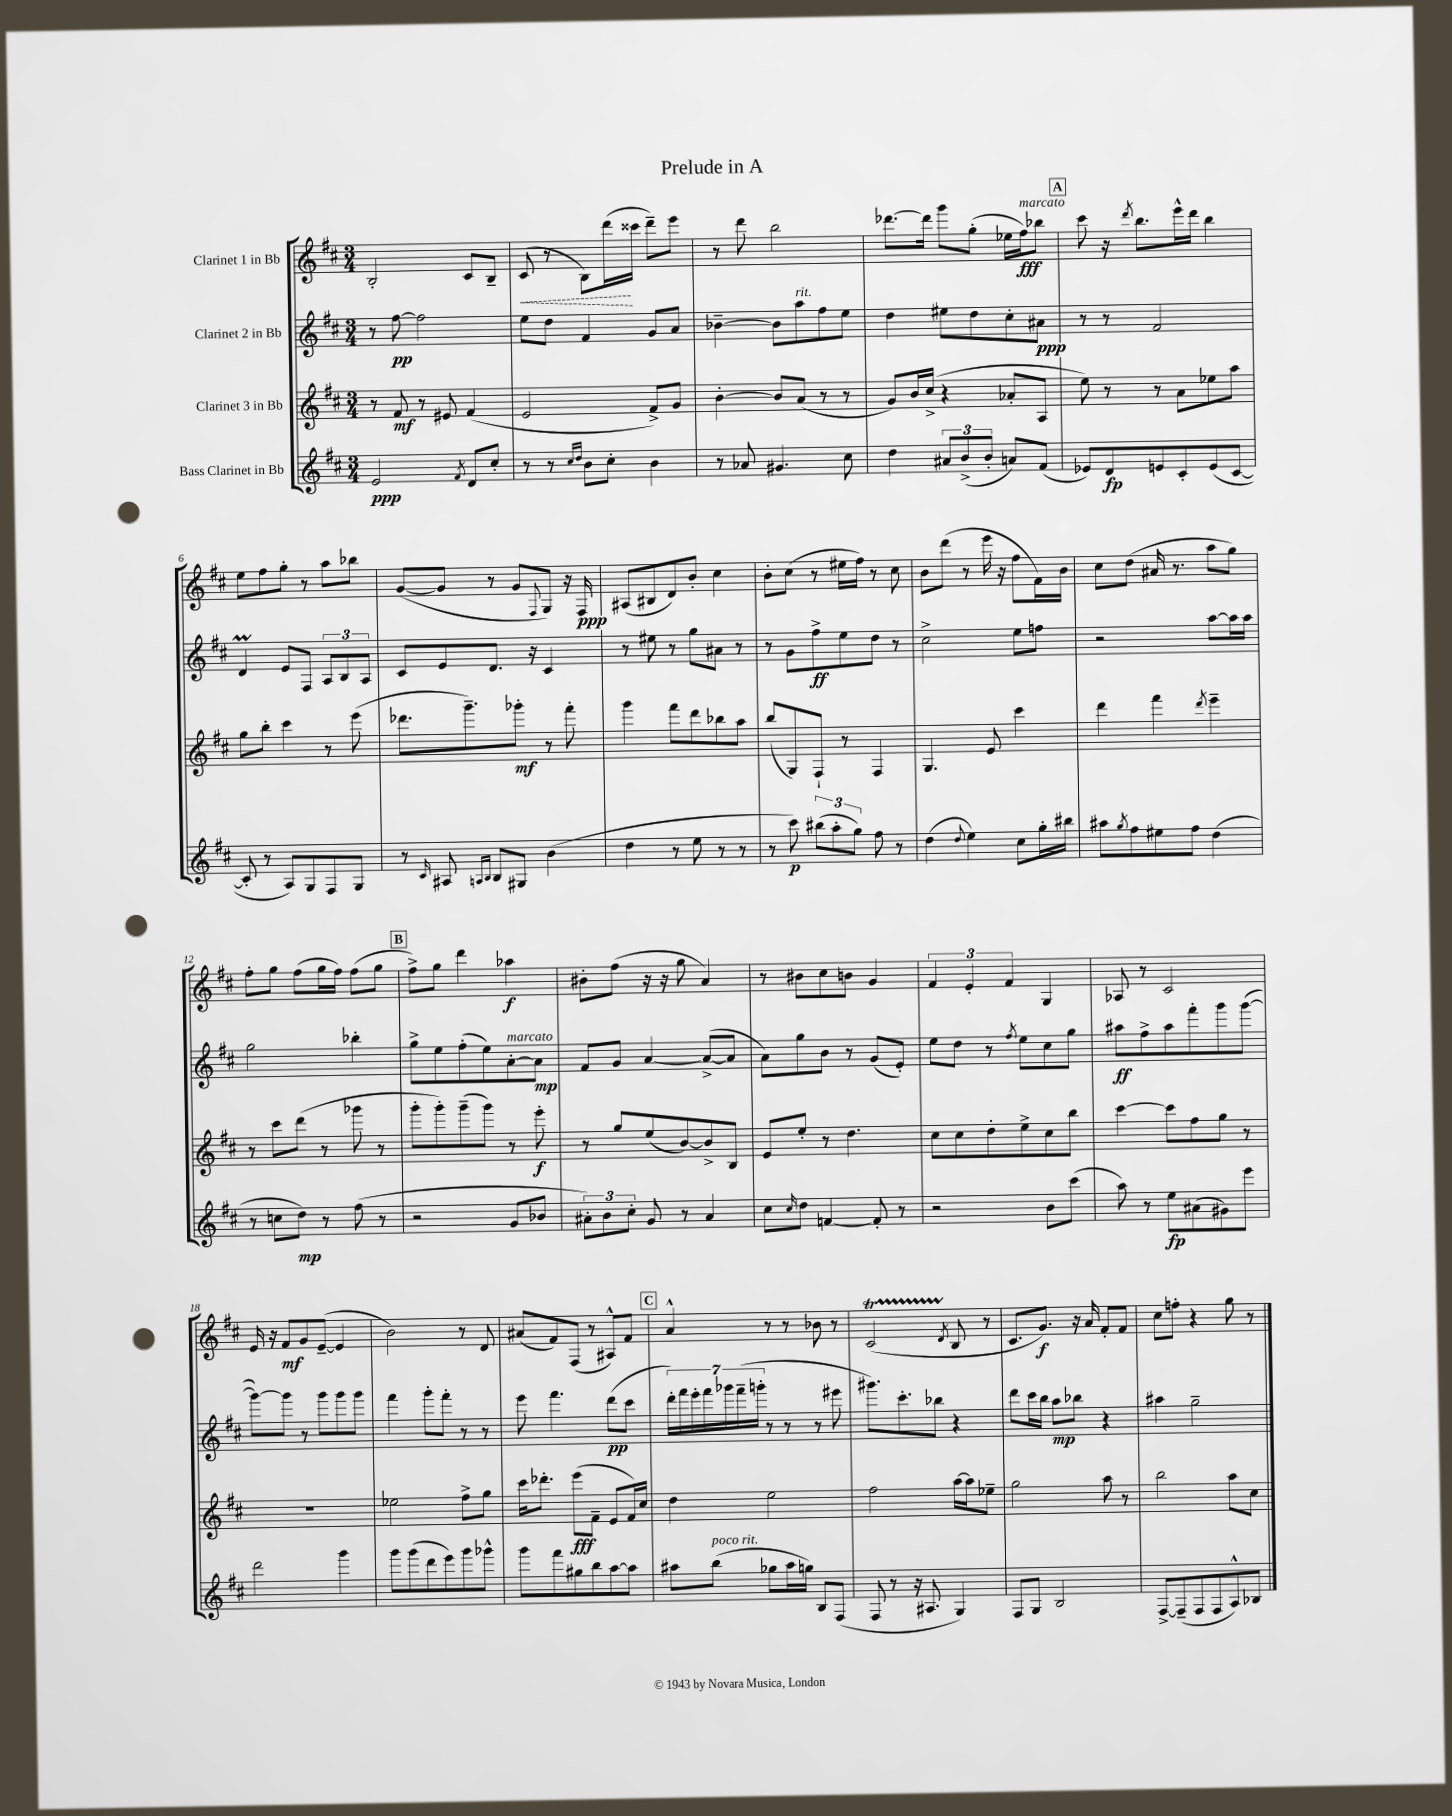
\header { title = "Prelude in A" }
<<
\new StaffGroup <<
\new Staff = "s0" \with { instrumentName = "Clarinet 1 in Bb" } {
    \clef treble \key d \major \numericTimeSignature \time 3/4
    b2-. cis'8 b8-- |
    \once \override Hairpin.style = #'dashed-line cis'8\<( r8 b8) d'''16\!( cisis'''16 d'''8--) e'''8 |
    r8 d'''8 b''2 |
    des'''8.~ des'''16 g'''8 g''8-.( ees''16 fis''16\fff^\markup { \italic "marcato" }) bes''8 |
    \mark \markup { \box "A" } cis'''8 r16 \acciaccatura { d'''8 } b''8. e'''16-^ d'''16 b''4 |
    e''8 fis''8 g''8-. r8 a''8 bes''8 |
    g'8~( g'8 r8 g'8 \appoggiatura { fis8 } g8) r16 fis16\ppp |
    ais8( bis8 d'8) b'8-. cis''4 |
    b'8-. cis''8( r8 eis''16 fis''16) r8 cis''8 |
    b'8 d'''8( r8 e'''16 r16 fis''8 fis'16) b'16 |
    cis''8 d''8( ais'16 r8. a''8 g''8) |
    fis''8-. g''8 fis''8( g''16 fis''16) fis''8( g''8 |
    \mark \markup { \box "B" } fis''8->) g''8 d'''4 aes''4\f |
    bis'8-. fis''8( r16 r16 g''8 a'4) |
    r8 bis'8 cis''8 b'8 g'4 |
    \tuplet 3/2 { fis'4 e'4-. fis'4 } g4 |
    aes8 r8 cis'2 |
    e'16 r16 fis'8\mf g'8 e'8~--( e'4 |
    b'2) r8 d'8 |
    ais'8( fis'8) fis8( r8 ais8-^) fis'8 |
    \mark \markup { \box "C" } a'4-^ r8 r8 bes'8 r8 |
    cis'2\startTrillSpan( \acciaccatura { d'8 } b8\stopTrillSpan r8 |
    cis'8. g'8.\f) r16 a'16 fis'8-. fis'8 |
    cis''8 f''8-. r4 g''8 r8 \bar "|." |
}
\new Staff = "s1" \with { instrumentName = "Clarinet 2 in Bb" } {
    \clef treble \key d \major \numericTimeSignature \time 3/4
    r8 fis''8~\pp fis''2 |
    e''8 d''8 fis'4 g'8 a'8 |
    bes'4~-- bes'8 a''8^\markup { \italic "rit." } fis''8 e''8 |
    d''4 eis''8 d''8 cis''8-. ais'8\ppp |
    \mark \markup { \box "A" } r8 r8 fis'2 |
    d'4\prall e'8 fis8 \tuplet 3/2 { a8 b8 a8 } |
    cis'8 e'8 d'8. r16 cis'4 |
    r8 eis''8 r8 g''8 ais'8 r8 |
    r8 g'8 fis''8->\ff e''8 d''8 r8 |
    cis''2-> e''8 f''8 |
    r2 a''8~ a''16 a''16 |
    g''2 bes''4-. |
    \mark \markup { \box "B" } g''8-> e''8 fis''8-.( e''8) a'8~-.^\markup { \italic "marcato" } a'8\mp |
    fis'8 g'8 a'4~ a'8~->( a'8 |
    a'8) g''8 b'8 r8 g'8( e'8-.) |
    e''8 d''8 r8 \acciaccatura { fis''8 } e''8 cis''8 g''8 |
    ais''8\ff fis''8-> ais''8 fis'''8-. g'''8 g'''8~( |
    g'''8~) g'''8 r8 g'''8 g'''8 g'''8 |
    fis'''4 g'''8-. fis'''8-. r8 r8 |
    e'''8 fis'''4. d'''8\pp( cis'''8 |
    \mark \markup { \box "C" } \tuplet 7/4 { d'''16-.) fis'''16 e'''16-. fis'''16 ges'''16 fis'''16--( g'''16-. } r8 r8 r8 eis'''8 |
    gis'''8.) cis'''8.-. bes''8 r4 |
    d'''8 cis'''16 b''16 a''8\mp bes''8 r4 |
    ais''4 g''2-- \bar "|." |
}
\new Staff = "s2" \with { instrumentName = "Clarinet 3 in Bb" } {
    \clef treble \key d \major \numericTimeSignature \time 3/4
    r8 fis'8\mf r8 eis'8 fis'4( |
    e'2 fis'8->) g'8 |
    b'4~-. b'8 a'8( r8 r8 |
    g'8) b'16 cis''16->( r4 aes'8-. a8 |
    \mark \markup { \box "A" } e''8) r8 r8 a'8 ees''8 a''8 |
    g''8 b''8-. cis'''4 r8 e'''8( |
    des'''8. g'''8.--) ges'''8-.\mf r8 fis'''8-. |
    g'''4 fis'''8 d'''8 bes''8 a''8 |
    b''8( g8) fis8-! r8 fis4 |
    g4. e'8 cis'''4 |
    d'''4 fis'''4 \acciaccatura { d'''8 } e'''4-- |
    r8 cis'''8 d'''8( r8 ges'''8 r8 |
    \mark \markup { \box "B" } g'''8-. g'''8-.) g'''8--( g'''8) r8 e'''8-.\f |
    r8 g''8 e''8( b'8~) b'8-> b8 |
    e'8 e''8-. r8 d''4. |
    cis''8 cis''8 d''8-. e''8-> cis''8 b''8 |
    cis'''4~ cis'''8 fis''8 g''8 r8 |
    R2. |
    ees''2 fis''8-> g''8 |
    cis'''16 des'''8.-. e'''8\fff( fis'8-- e'8 fis'16) cis''16 |
    \mark \markup { \box "C" } d''4 e''2 |
    fis''2 a''16~ a''16 ees''8-- |
    g''2 a''8 r8 |
    b''2 a''8 cis''8 \bar "|." |
}
\new Staff = "s3" \with { instrumentName = "Bass Clarinet in Bb" } {
    \clef treble \key d \major \numericTimeSignature \time 3/4
    e'2\ppp \acciaccatura { fis'8 } d'8 cis''8-. |
    r8 r8 \grace { cis''16 d''16 } b'8 cis''8-. b'4 |
    r8 aes'8 gis'4. cis''8 |
    d''4 \tuplet 3/2 { ais'8 b'8->( b'8-. } a'8) fis'8( |
    \mark \markup { \box "A" } ees'8) d'8\fp e'8 cis'8-. e'8( cis'8~ |
    cis'8-. r8 a8) g8 fis8 g8 |
    r8 \grace { cis'16 } ais8 \grace { a16 b16 } b8 gis8 b'4( |
    d''4 r8 e''8 r8 r8 |
    r8 cis'''8\p) \tuplet 3/2 { bis''8( a''8-. g''8) } fis''8 r8 |
    d''4( \appoggiatura { d''8 } e''4) cis''8 g''16-. bis''16 |
    ais''8 \acciaccatura { g''8 } fis''8 eis''8 fis''8 d''4( |
    r8 c''8 d''8\mp) r8 fis''8( r8 |
    \mark \markup { \box "B" } r2 g'8 bes'8 |
    \tuplet 3/2 { ais'8-.) b'8 cis''8-. } g'8 r8 ais'4 |
    cis''8 \grace { cis''16 } d''8 f'4~ f'8-. r8 |
    r2 b'8 cis'''8( |
    a''8) r8 e''8\fp ais'8( gis'8) e'''8 |
    d'''2 g'''4 |
    g'''8 g'''8( d'''8 e'''8) g'''8 ges'''8-^ |
    g'''8 fis'''8 gis''8 b''8 a''8~ a''8 |
    \mark \markup { \box "C" } ais''8 b''8^\markup { \italic "poco rit." }( ges''8 ais''16 g''16) b8 fis8( |
    fis8 r8 r16 ais8. g4) |
    fis8 g8 b2 |
    fis8~-> fis8--( fis8 fis8 a8-^) bes8 \bar "|." |
}
>>
>>
